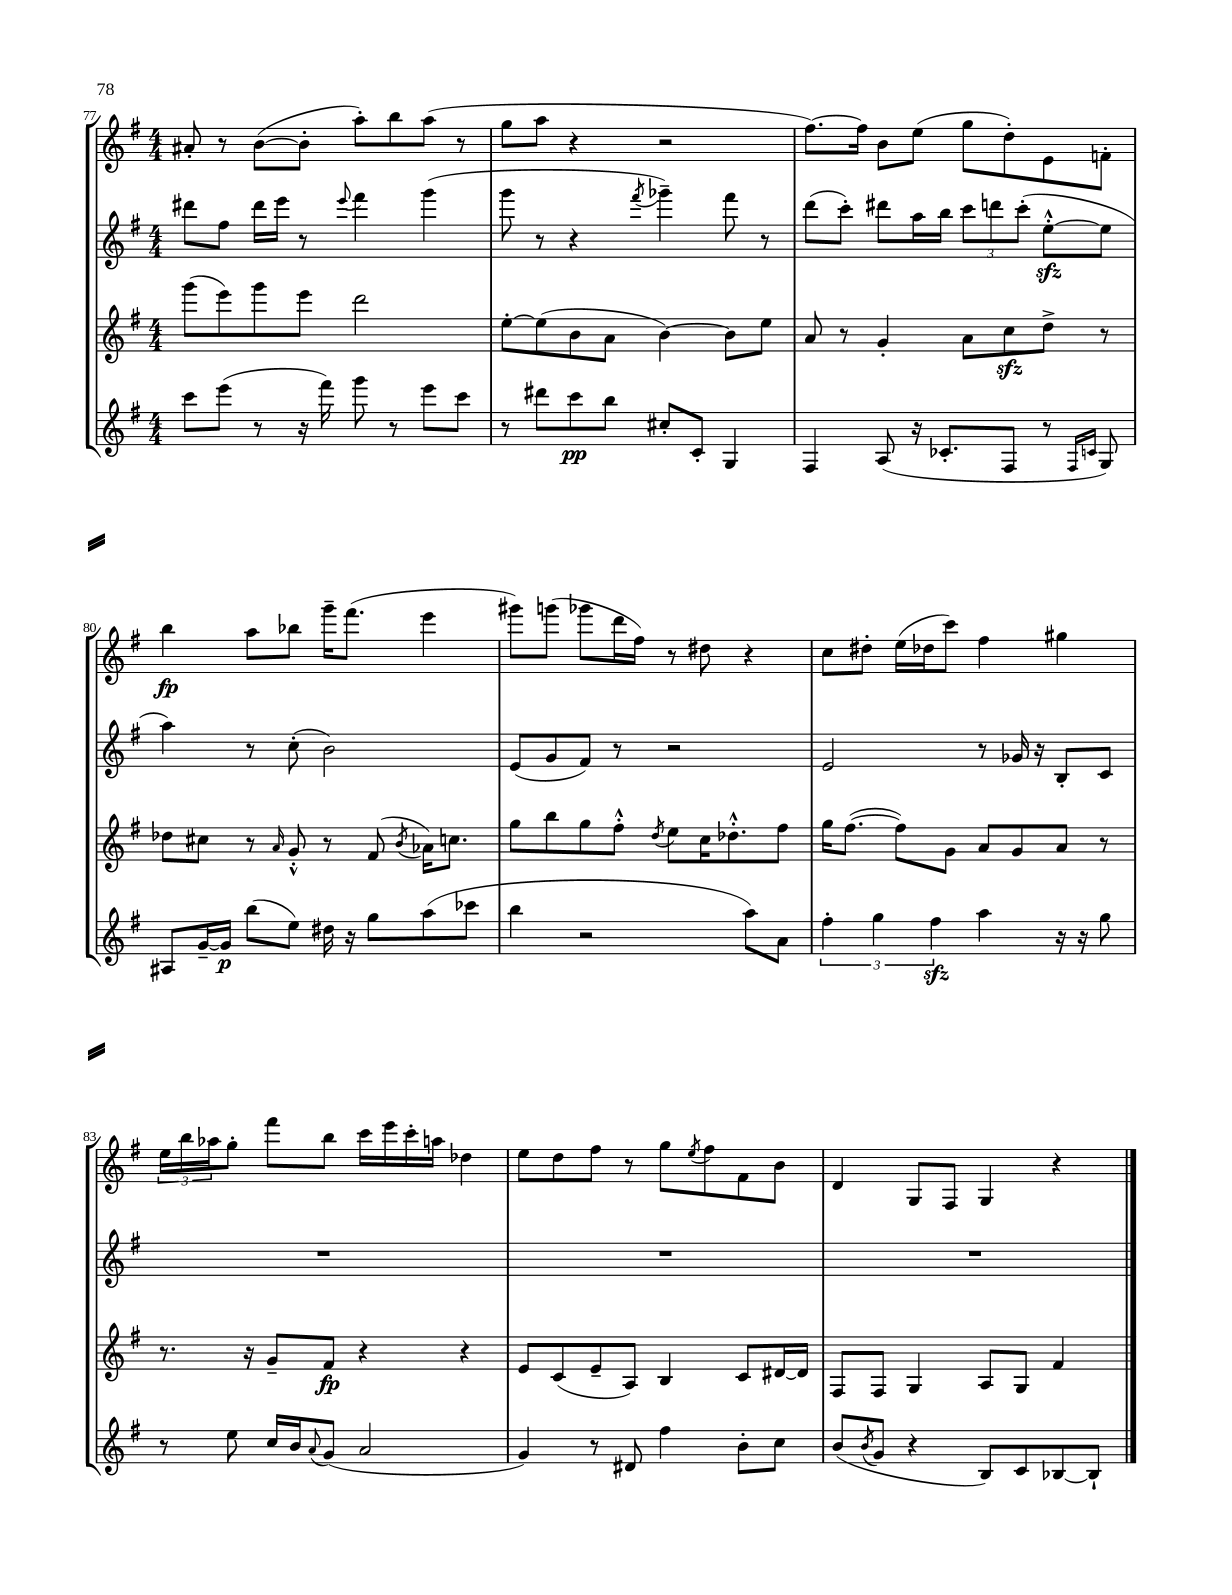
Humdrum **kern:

**kern	**kern	**kern	**kern
*staff4	*staff3	*staff2	*staff1
*clefG2	*clefG2	*clefG2	*clefG2
*k[f#]	*k[f#]	*k[f#]	*k[f#]
*M4/4	*M4/4	*M4/4	*M4/4
8ccc	(8ggg	8ddd#	8a#'
(8eee	8eee)	8ff#	8r
8r	8ggg	16ddd#	([8b
.	.	16eee	.
16r	8eee	8r	8b']
16fff#)	.	.	.
.	.	8qqeee	.
8ggg	2ddd	4fff#	8aa')
8r	.	.	8bb
8eee	.	(4ggg	(8aa
8ccc	.	.	8r
=	=	=	=
8r	[8ee'	8ggg	8gg
8ddd#	(8ee]	8r	8aa
8ccc	8b	4r	4r
8bb	8a	.	.
.	.	8qfff#	.
8cc#'	[4b)	4ggg-~)	2r
8c'	.	.	.
4G	8b]	8fff#	.
.	8ee	8r	.
=	=	=	=
4F#	8a	(8ddd	[8.ff#)
.	8r	8ccc')	.
.	.	.	16ff#]
(8A	4g'	8ddd#	8b
16r	.	16aa	(8ee
8.c-'	.	16bb	.
.	8a	12ccc	8gg
.	.	12ddd	.
8F#	8cc	.	8dd')
.	.	(12ccc'	.
8r	8dd^	[8ee'^^	8e
16qqF#	.	.	.
16qqc	.	.	.
8G)	8r	8ee]	8f'
=	=	=	=
8A#	8dd-	4aa)	4bb
[16g~	8cc#	.	.
16g]	.	.	.
(8bb	8r	8r	8aa
.	16qqa	.	.
8ee)	8g'^^	(8cc'	8bb-
16dd#	8r	2b)	16ggg~
16r	.	.	(8.fff#
8gg	(8f#	.	.
.	8qb	.	.
(8aa	16a-)	.	4eee
.	8.cc	.	.
8ccc-	.	.	.
=	=	=	=
4bb	8gg	(8e	8ggg#)
.	8bb	8g	(8ggg
2r	8gg	8f#)	8ggg-
.	8ff#'^^	8r	16ddd
.	.	.	16ff#)
.	8qdd	.	.
.	8ee	2r	8r
.	16cc	.	8dd#
.	8.dd-'^^	.	.
8aa)	.	.	4r
8a	8ff#	.	.
=	=	=	=
6ff#'	16gg	2e	8cc
.	([8.ff#	.	.
.	.	.	8dd#'
6gg	.	.	.
.	8ff#])	.	(16ee
.	.	.	16dd-
6ff#	.	.	.
.	8g	.	8ccc)
4aa	8a	8r	4ff#
.	8g	16g-	.
.	.	16r	.
16r	8a	8B'	4gg#
16r	.	.	.
8gg	8r	8c	.
=	=	=	=
8r	8.r	1r	24ee
.	.	.	24bb
.	.	.	24aa-
8ee	.	.	8gg'
.	16r	.	.
16cc	8g~	.	8fff#
16b	.	.	.
8qqa	.	.	.
(8g	8f#	.	8bb
2a	4r	.	16ccc
.	.	.	16eee
.	.	.	16ccc'
.	.	.	16aa
.	4r	.	4dd-
=	=	=	=
4g)	8e	1r	8ee
.	(8c	.	8dd
8r	8e~	.	8ff#
8d#	8A)	.	8r
4ff#	4B	.	8gg
.	.	.	8qee
.	.	.	8ff#
8b'	8c	.	8f#
8cc	[16d#	.	8b
.	16d#]	.	.
=	=	=	=
(8b	8F#	1r	4d
8qb	.	.	.
8g	8F#	.	.
4r	4G	.	8G
.	.	.	8F#
8B)	8A	.	4G
8c	8G	.	.
[8B-	4f#	.	4r
8B-`]	.	.	.
==	==	==	==
*-	*-	*-	*-
